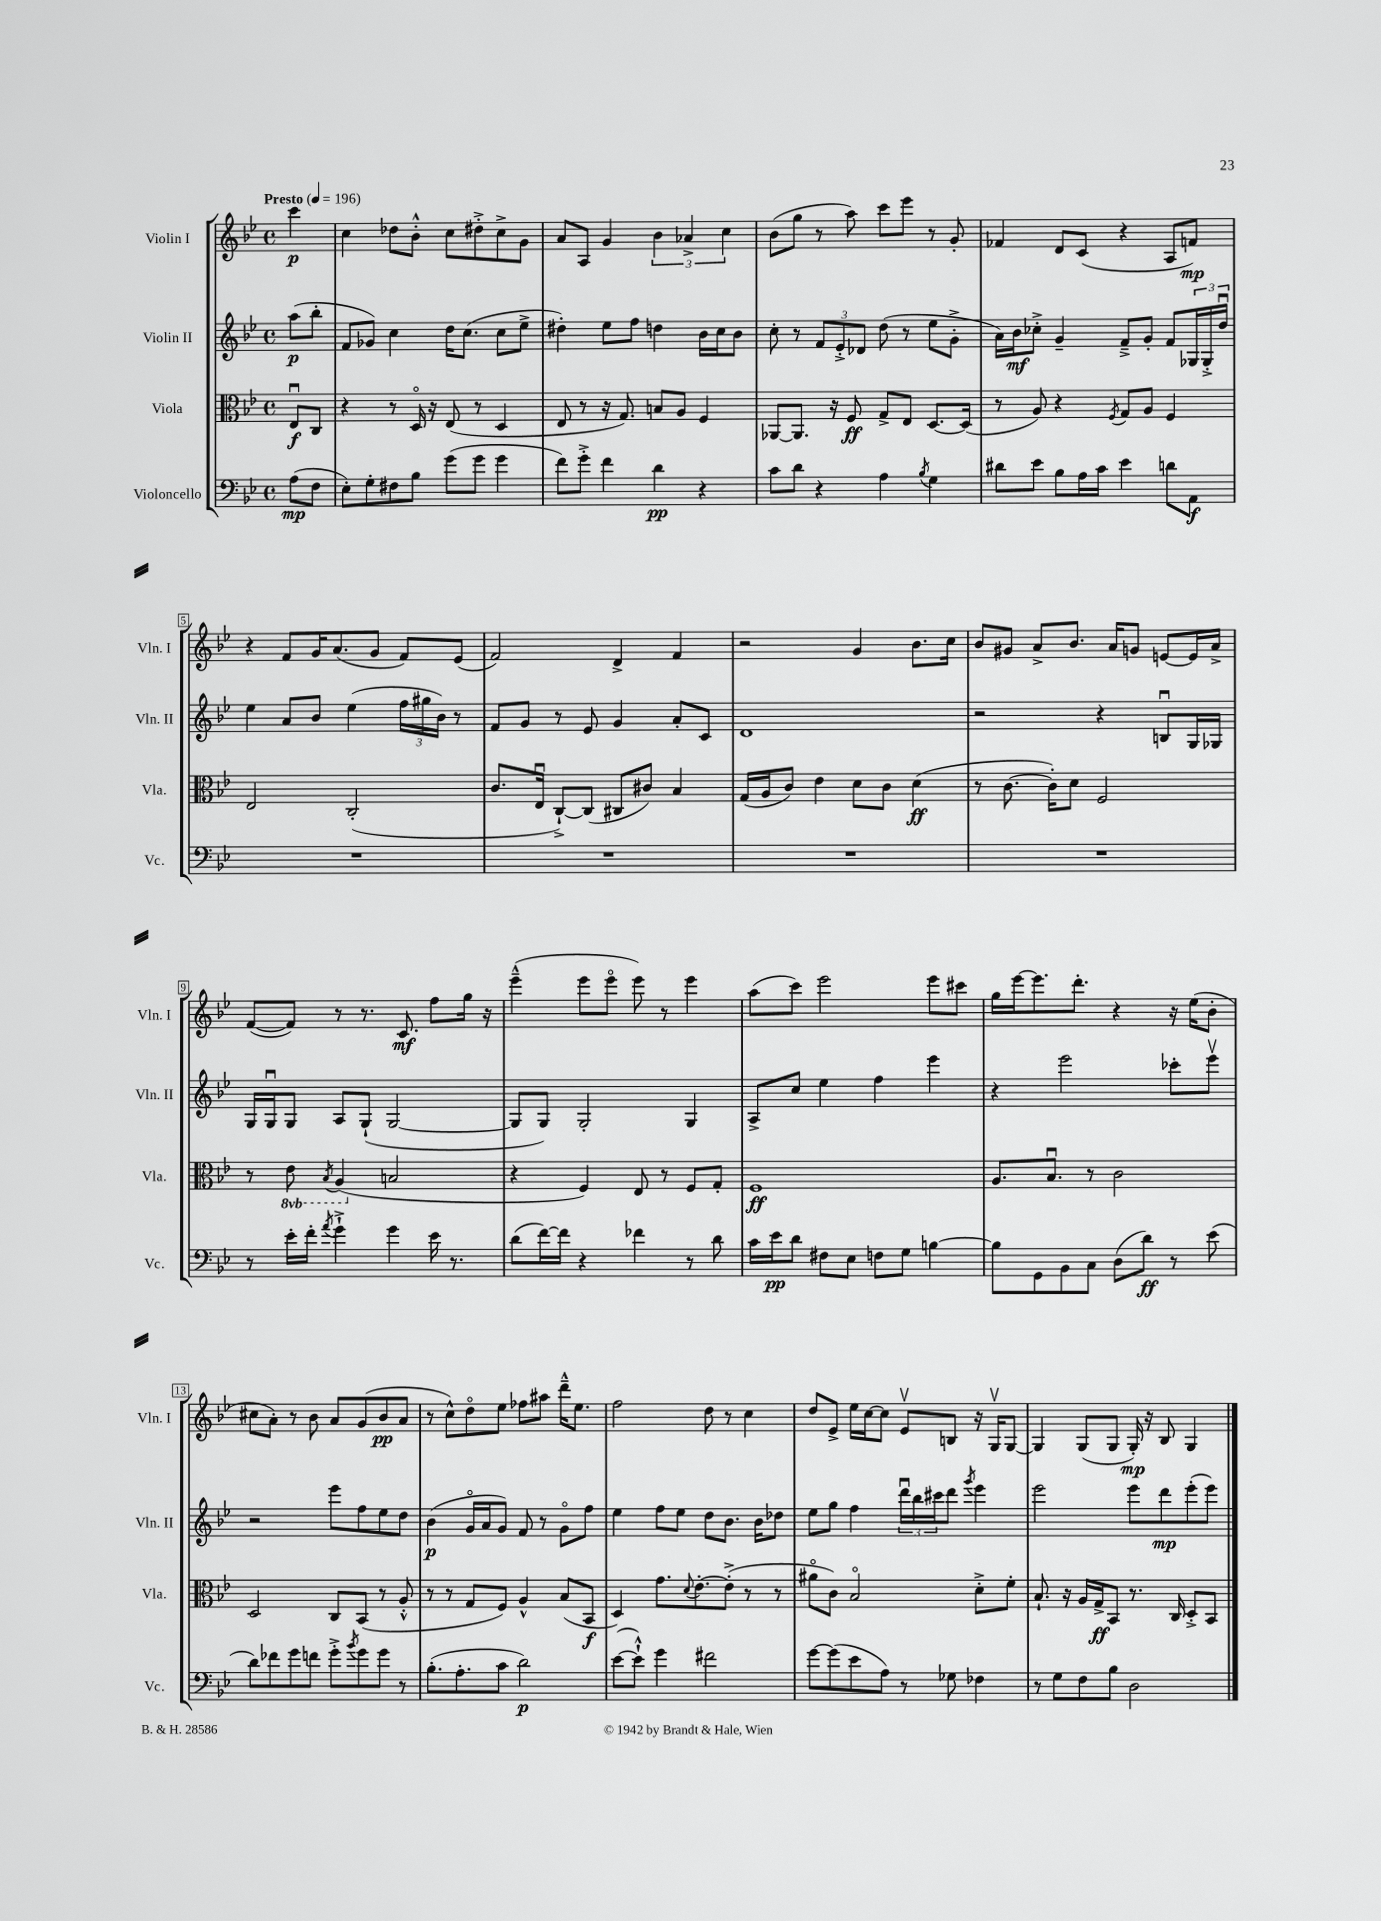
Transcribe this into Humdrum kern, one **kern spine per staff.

**kern	**kern	**kern	**kern
*staff4	*staff3	*staff2	*staff1
*clefF4	*clefC3	*clefG2	*clefG2
*k[b-e-]	*k[b-e-]	*k[b-e-]	*k[b-e-]
*M4/4	*M4/4	*M4/4	*M4/4
*met(c)	*met(c)	*met(c)	*met(c)
*MM196	*MM196	*MM196	*MM196
(8A	8E-u	(8aa	4ccc
8F	8C	8bb-'	.
=	=	=	=
8E-')	4r	8f	4cc
8G'	.	8g-)	.
8F#	8r	4cc	8dd-
8B-	16Do	.	8b-'^^
.	16r	.	.
(8g	(8E-	16dd	8cc
.	.	(8.cc	.
8g	8r	.	8dd#'^
4g	4D	8cc	8cc^
.	.	8ee-^	8g
=	=	=	=
8f)	8E-	4dd#')	8a
8g'^	8r	.	8A
4f	16r	8ee-	4g
.	8.G)	.	.
.	.	8ff	.
4d	8B	4dd	6b-
.	8A	.	.
.	.	.	6a-^
4r	4F	16b-	.
.	.	16cc	.
.	.	.	6cc
.	.	8b-	.
=	=	=	=
8c	[8AA-	8cc'	(8b-
8d	8.AA-]	8r	8gg
4r	.	12f	8r
.	16r	.	.
.	.	12e-'^	.
.	8F	.	8aa)
.	.	12d-	.
4A	8G^	(8dd	8ccc
.	8E-	8r	8eee-
8qB-	.	.	.
4G	[8.D	8ee-	8r
.	.	8g'^	8g'
.	(16D]	.	.
=	=	=	=
8d#	8r	16a)	4f-
.	.	16b-	.
8e-	8A)	8cc-'^	.
8B-	4r	4g~	8d
16A	.	.	(8c
16c	.	.	.
.	8qF	.	.
4e-	8G	8f~^	4r
.	8A	8g'	.
8d	4F	8f	8A
8AA	.	24G-	8f)
.	.	24G-'^	.
.	.	24ddu	.
=	=	=	=
1r	2E-	4ee-	4r
.	.	8a	8f
.	.	8b-	16g
.	.	.	(8.a
.	(2C'	(4ee-	.
.	.	.	8g
.	.	24ff	8f)
.	.	24gg#	.
.	.	24b-)	.
.	.	8r	(8e-
=	=	=	=
1r	8.c	8f	2f)
.	.	8g	.
.	16E-u	.	.
.	[8C`^)	8r	.
.	(8C]	8e-	.
.	8C#	4g	4d^
.	8c#)	.	.
.	4B-	8a'	4f
.	.	8c	.
=	=	=	=
1r	(16G	1d	2r
.	16A	.	.
.	8c)	.	.
.	4e-	.	.
.	8d	.	4g
.	8c	.	.
.	(4d	.	8.b-
.	.	.	16cc
=	=	=	=
1r	8r	2r	8b-
.	[8.c	.	8g#
.	.	.	8a^
.	16c'])	.	.
.	8d	.	8.b-
.	2F	4r	.
.	.	.	16a
.	.	.	8g
.	.	8Bu	[8e
.	.	16G	16e]
.	.	16G-	16a^
=	=	=	=
8r	8r	16G	([8f
.	.	16Gu	.
16e-'	8E-	8G	8f])
16f'	.	.	.
8qa	8qBB-	.	.
4g`^	(4AA	8A	8r
.	.	(8G`	8.r
4g	2B	[2G	.
.	.	.	8.c
16e-	.	.	8ff
8.r	.	.	.
.	.	.	16gg
.	.	.	16r
=	=	=	=
(8d	4r	8G]	(4eee-~^^
[16f)	.	8G)	.
16f]	.	.	.
4r	4F)	2G'	8eee-
.	.	.	8eee-o
4f-	8E-	.	8eee-)
.	8r	.	8r
8r	8F	4G	4eee-
8d	8G'	.	.
=	=	=	=
16c	1F	8A^	(8aa
16e-	.	.	.
8d	.	8cc	8ccc)
8F#	.	4ee-	2eee-
8E-	.	.	.
8F	.	4ff	.
8G	.	.	.
[4B	.	4eee-	8eee-
.	.	.	8ccc#
=	=	=	=
8B]	8.A	4r	16gg
.	.	.	[16eee-
8GG	.	.	8.eee-]
.	8.B-u	.	.
8BB-	.	2eee-	.
.	.	.	8.ddd'
8C	8r	.	.
(8D	2c	.	4r
8d)	.	.	.
8r	.	8ccc-'	16r
.	.	.	(16ee-
(8e-	.	8eee-v	8b-'
=	=	=	=
8d)	2D	2r	8cc#
8f-	.	.	8a')
8g	.	.	8r
8f	.	.	8b-
8g'^	8C	8eee-	8a
8qb-	.	.	.
8g	(8BB-	8ff	(8g
8g	8r	8ee-	8b-
8r	8A'^^	8dd	8a
=	=	=	=
(8.B-'	8r	(4b-	8r
.	8r	.	8cc^^)
8.A'	.	.	.
.	8G	16go	8ddo
.	.	16a	.
8c	8F)	8g)	8ee-
2d)	4A^^	8f	8ff-
.	.	8r	8aa#
.	(8B-	8go	16ddd~^^
.	.	.	8.ee-
.	8BB-	8ff	.
=	=	=	=
([8e-	4D)	4ee-	2ff
8e-`^^])	.	.	.
4g	8.g	8ff	.
.	.	8ee-	.
.	8qqd	.	.
.	[8.e-'	.	.
2f#	.	8dd	8dd
.	(8e-'^]	8.b-	8r
.	8r	.	4cc
.	.	16b-	.
.	8r	8dd-	.
=	=	=	=
[8g	8a#o	8ee-	8dd
(8g]	8c)	8gg	8e-^
8e-	2B-o	4ff	16ee-
.	.	.	[16cc
8A)	.	.	8cc]
8r	.	24dddu	8e-v
.	.	24bb-	.
.	.	24ccc#	.
8G-	.	8ddd	8B
.	.	8qggg	.
4F-	8d'^	4eee-	16r
.	.	.	16Gv
.	8f'	.	[8G
=	=	=	=
8r	8.B-`	2eee-	4G]
8G	.	.	.
.	16r	.	.
8F	16A	.	(8G
.	16G^	.	.
8B-	8BB-	.	8G
2D	8.r	8eee-	16G')
.	.	.	16r
.	.	8ddd	8B-
.	16C	.	.
.	8D'^	(8eee-'	4G
.	8BB-	8eee-)	.
==	==	==	==
*-	*-	*-	*-
